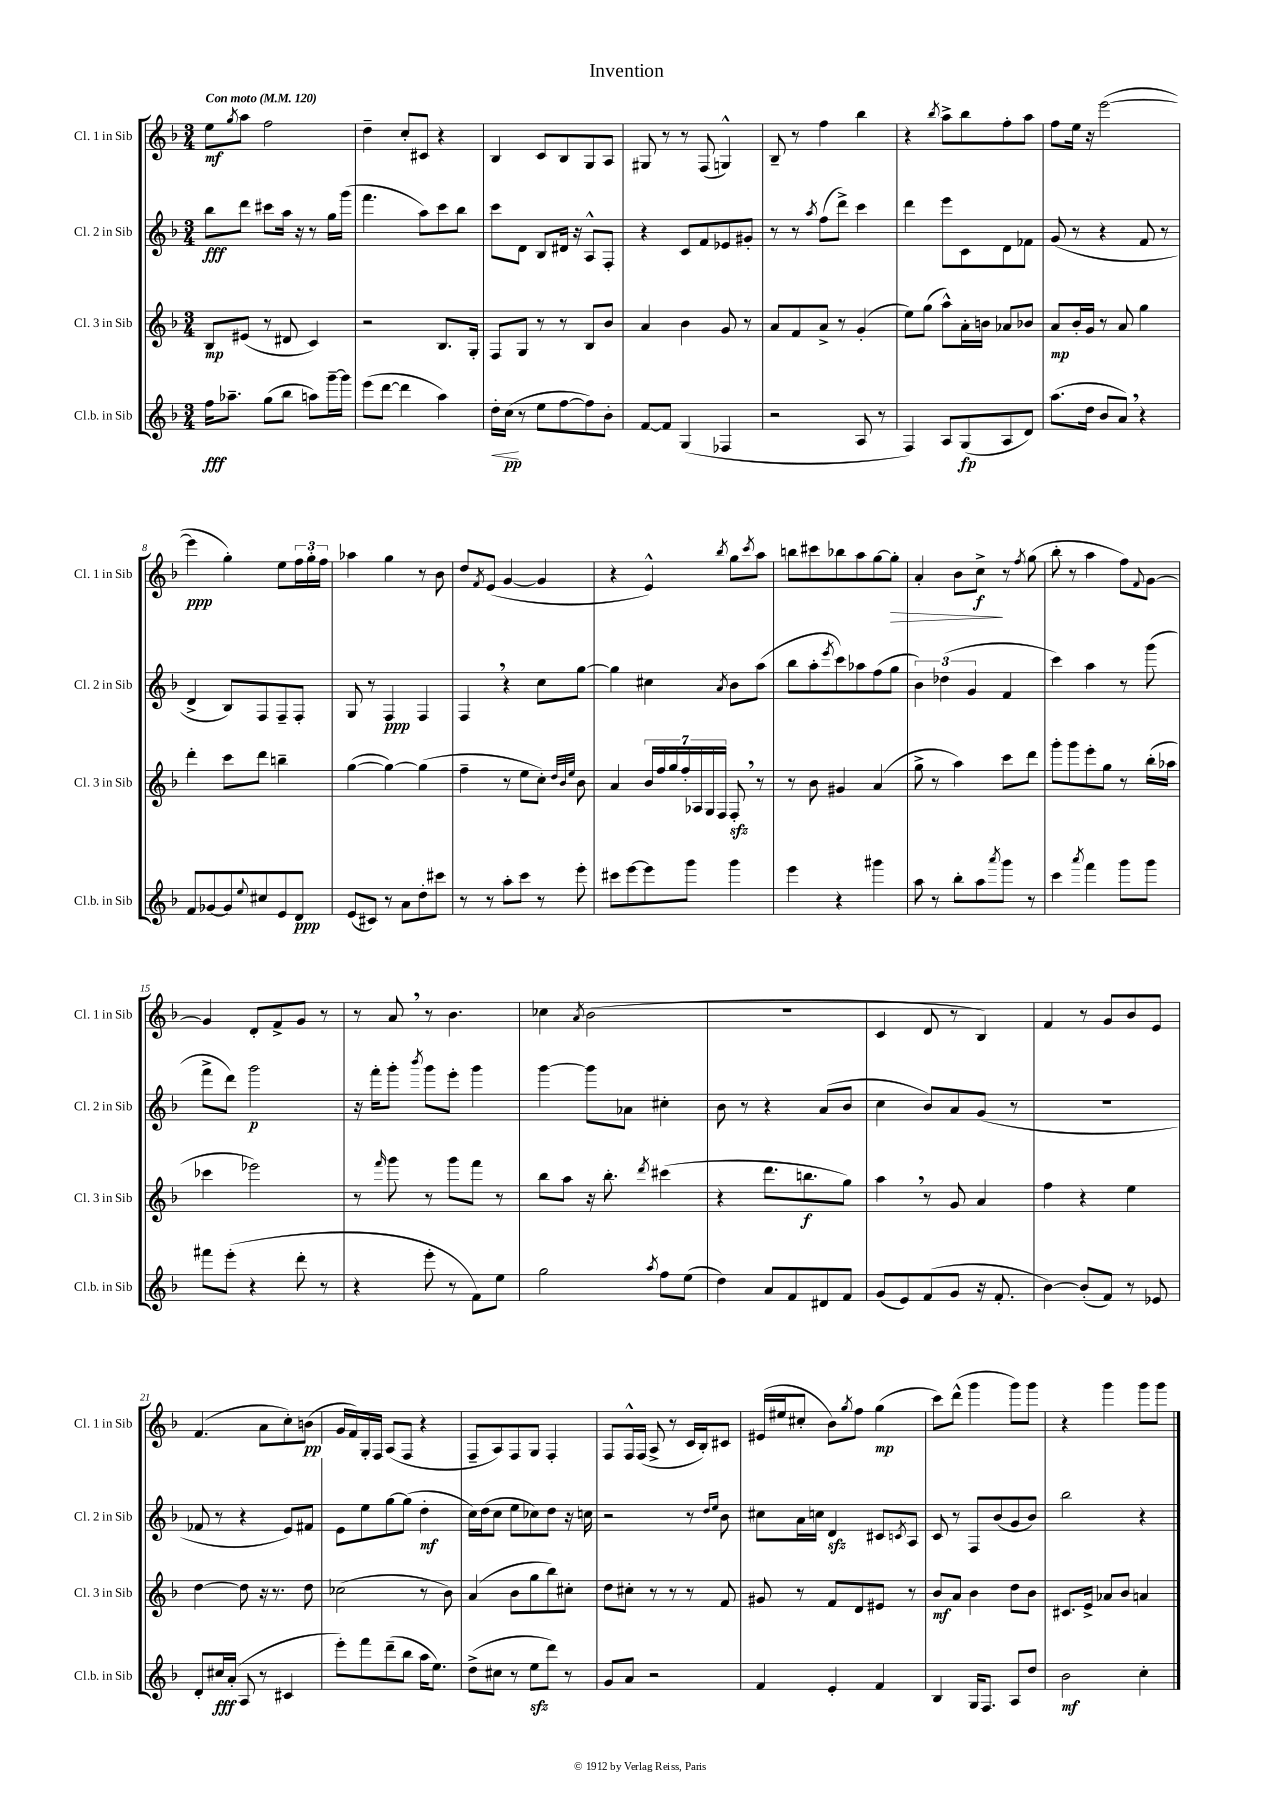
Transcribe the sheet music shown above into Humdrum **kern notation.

**kern	**dynam	**kern	**dynam	**kern	**dynam	**kern	**dynam
*part4	*part4	*part3	*part3	*part2	*part2	*part1	*part1
*staff4	*staff4	*staff3	*staff3	*staff2	*staff2	*staff1	*staff1
*I"Cl.b. in Sib	*	*I"Cl. 3 in Sib	*	*I"Cl. 2 in Sib	*	*I"Cl. 1 in Sib	*
*I'Cl.b. in Sib	*	*I'Cl. 3 in Sib	*	*I'Cl. 2 in Sib	*	*I'Cl. 1 in Sib	*
*clefG2	*	*clefG2	*	*clefG2	*	*clefG2	*
*k[b-]	*	*k[b-]	*	*k[b-]	*	*k[b-]	*
*M3/4	*	*M3/4	*	*M3/4	*	*M3/4	*
*MM120	*	*MM120	*	*MM120	*	*MM120	*
=1	=1	=1	=1	=1	=1	=1	=1
!	!	!	!	!	!	!LO:TX:a:B:t=Con moto	!
16ff\KL	fff	8B-/L	mp	8bb-\L	fff	8ee\L	mf
8.aa-X~\J	.	.	.	.	.	.	.
.	.	.	.	.	.	8qgg/	.
.	.	(8e#X/J	.	8ddd\J	.	8aa\J	.
(8gg\L	.	8r	.	8ccc#X\L	.	2ff\	.
8bb-\J	.	8d#X/	.	16aa\Jk	.	.	.
.	.	.	.	16r	.	.	.
8aan\L)	.	4c/)	.	8r	.	.	.
[16ggg~\L	.	.	.	16gg\LL	.	.	.
16ggg\JJ]	.	.	.	(16ggg\JJ	.	.	.
=2	=2	=2	=2	=2	=2	=2	=2
(8eee\L	.	2r	.	4.fff\	.	4dd~\	.
[8ddd\J	.	.	.	.	.	.	.
4ddd\]	.	.	.	.	.	8cc'/L	.
.	.	.	.	8aa\L)	.	8c#X/J	.
4aa\)	.	8.B-/L	.	8ccc\	.	4r	.
.	.	.	.	8bb-\J	.	.	.
.	.	16G'/Jk	.	.	.	.	.
=3	=3	=3	=3	=3	=3	=3	=3
!	!LO:HP:b	!	!	!	!	!	!
16dd'\LL	<	8F/L	.	8ccc\L	.	4B-/	.
(16cc\JJ	pp	.	.	.	.	.	.
8r	[	8G/J	.	8d\J	.	.	.
8ee\L	.	8r	.	8B-/L	.	8c/L	.
[8ff\	.	8r	.	16d#X/Jk	.	8B-/	.
.	.	.	.	16r	.	.	.
8ff\])	.	8B-/L	.	8A^^/L	.	8G/	.
8b-'\J	.	8b-/J	.	8F'/J	.	8A/J	.
=4	=4	=4	=4	=4	=4	=4	=4
[8f/L	.	4a/	.	4r	.	8G#X/	.
8f/J]	.	.	.	.	.	8r	.
(4G/	.	4b-\	.	8c/L	.	8r	.
.	.	.	.	8f/	.	(8F/	.
4F-X/	.	8g/	.	8e-X/	.	4Gn^^/)	.
.	.	8r	.	8g#X'/J	.	.	.
=5	=5	=5	=5	=5	=5	=5	=5
2r	.	8a/L	.	8r	.	8B-~/	.
.	.	8f/	.	8r	.	8r	.
.	.	.	.	8qaa/	.	.	.
.	.	8a^/J	.	(8ff\L	.	4ff\	.
.	.	8r	.	8ddd^\J)	.	.	.
8A/	.	(4g'/	.	4ccc\	.	4bb-\	.
8r	.	.	.	.	.	.	.
=6	=6	=6	=6	=6	=6	=6	=6
4F/)	.	8ee\L)	.	4ddd\	.	4r	.
.	.	(8gg\J	.	.	.	.	.
.	.	.	.	.	.	8qbb-/	.
8A/L	.	8aa^^\L)	.	8eee\L	.	8aa^\L	.
(8G/	fp	16a'\L	.	8c\	.	8bb-\	.
.	.	16bn\JJ	.	.	.	.	.
8A/	.	8a-X/L	.	8d\	.	8ff'\	.
8d/J)	.	8b-X/J	.	8f-X\J	.	8aa\J	.
=7	=7	=7	=7	=7	=7	=7	=7
(8.aa\L	.	8a/L	mp	(8g/	.	8ff\L	.
.	.	16b-'/L	.	8r	.	16ee\Jk	.
16dd\Jk	.	16g/JJ	.	.	.	16r	.
8b-/L	.	8r	.	4r	.	([2eee\	.
8a,/J)	.	8a/	.	.	.	.	.
4r	.	4gg\	.	8f/	.	.	.
.	.	.	.	8r	.	.	.
!!LO:LB:g=z
=8	=8	=8	=8	=8	=8	=8	=8
8f/L	.	4ddd'\	.	4d^/	.	4eee\]	ppp
[8g-X/	.	.	.	.	.	.	.
8g-/]	.	8ccc\L	.	8B-/L)	.	4gg'\)	.
8qqee/	.	.	.	.	.	.	.
8cc#X/	.	8ddd\J	.	8F/	.	.	.
8e/	.	4bbn~\	.	8F~/	.	8ee\L	.
8d/J	ppp	.	.	8F'/J	.	24ff\L	.
.	.	.	.	.	.	24gg'\	.
.	.	.	.	.	.	24ff\JJ	.
=9	=9	=9	=9	=9	=9	=9	=9
(8e/L	.	([4gg\	.	8G/	.	4aa-X\	.
8c#X/J)	.	.	.	8r	.	.	.
8r	.	4gg\_)	.	4F/	ppp	4gg\	.
8a\L	.	.	.	.	.	.	.
8dd'\	.	(4gg\]	.	4F/	.	8r	.
8ccc#X\J	.	.	.	.	.	8b-\	.
=10	=10	=10	=10	=10	=10	=10	=10
8r	.	4ff~\	.	4F,/	.	8dd/L	.
.	.	.	.	.	.	8qf/	.
8r	.	.	.	.	.	(8e/J	.
8aa'\L	.	8r	.	4r	.	[4g/	.
8ccc\J	.	8ee\L	.	.	.	.	.
8r	.	8cc'\J)	.	8cc\L	.	4g/]	.
.	.	32qqdd/LLL	.	.	.	.	.
.	.	32qqb-/	.	.	.	.	.
.	.	32qqee/JJJ	.	.	.	.	.
8eee'\	.	8b-\	.	[8gg\J	.	.	.
=11	=11	=11	=11	=11	=11	=11	=11
8ccc#X\L	.	4a/	.	4gg\]	.	4r	.
[8eee\	.	.	.	.	.	.	.
8eee\]	.	28b-/LL	.	4cc#X\	.	4e^^/)	.
.	.	28ff/	.	.	.	.	.
.	.	28gg/	.	.	.	.	.
.	.	28ff'/	.	.	.	.	.
8ggg\J	.	.	.	.	.	.	.
.	.	28A-X/	.	.	.	.	.
.	.	28G/	.	.	.	.	.
.	.	28F/JJ	.	.	.	.	.
.	.	.	.	8qa/	.	8qbb-/	.
4ggg\	.	8Fzz',/	.	8b-\L	.	8gg\L	.
.	.	.	.	.	.	8qccc/	.
.	.	8r	.	(8aa\J	.	8aa\J	.
=12	=12	=12	=12	=12	=12	=12	=12
4eee\	.	8r	.	8bb-\L	.	8bbn\L	.
.	.	8b-\	.	8aa'\	.	8ccc#X\	.
.	.	.	.	8qeee/	.	.	.
4r	.	4g#X/	.	8ccc\)	.	8bb-X\	.
.	.	.	.	8aa-X\	.	8aa\	.
4ggg#X\	.	(4a/	.	(8ff\	.	[8gg\	.
!	!	!	!	!	!	!	!LO:HP:b
.	.	.	.	8gg\J	.	8gg'\J]	>
=13	=13	=13	=13	=13	=13	=13	=13
8aa\	.	8gg^\	.	6b-\)	.	4a'/	.
8r	.	8r	.	.	.	.	.
.	.	.	.	(6dd-X\	.	.	.
8bb-'\L	.	4aa\)	.	.	.	8b-\L	.
.	.	.	.	6g/	.	.	.
8aa\	.	.	.	.	.	8cc^\J	f
8qaaa/	.	.	.	.	.	.	.
8ggg\J	.	8ccc\L	.	4f/	.	8r	]
.	.	.	.	.	.	8qff/	.
8r	.	8ddd\J	.	.	.	(8gg\	.
=14	=14	=14	=14	=14	=14	=14	=14
4ccc\	.	8ggg'\L	.	4ccc\)	.	8bb-'\	.
.	.	8ggg\	.	.	.	8r	.
8qaaa/	.	.	.	.	.	.	.
4fff\	.	8eee'\	.	4aa\	.	4aa\	.
.	.	8gg\J	.	.	.	.	.
8ggg\L	.	8r	.	8r	.	8ff\L)	.
.	.	.	.	.	.	8qqf/	.
8ggg\J	.	(16bb-'\LL	.	(8ggg\	.	[8g\J	.
.	.	16aa-X\JJ	.	.	.	.	.
!!LO:LB:g=z
=15	=15	=15	=15	=15	=15	=15	=15
8fff#X\L	.	4ccc-X\	.	8fff^\L	.	4g/]	.
(8eee'\J	.	.	.	8ddd\J)	.	.	.
4r	.	2eee-X\)	.	2ggg\	p	8d'/L	.
.	.	.	.	.	.	8f^/	.
8ddd'\	.	.	.	.	.	8g/J	.
8r	.	.	.	.	.	8r	.
=16	=16	=16	=16	=16	=16	=16	=16
4r	.	8r	.	16r	.	8r	.
.	.	.	.	16fff'\KL	.	.	.
.	.	16qqfff/	.	.	.	.	.
.	.	8ggg\	.	8ggg'\J	.	8a,/	.
.	.	.	.	8qbbb-/	.	.	.
8eee'\	.	8r	.	8ggg\L	.	8r	.
8r	.	8ggg\L	.	8eee'\J	.	4.b-\	.
8f\L)	.	8fff\J	.	4ggg\	.	.	.
8ee\J	.	8r	.	.	.	.	.
=17	=17	=17	=17	=17	=17	=17	=17
2gg\	.	8bb-\L	.	[4ggg\	.	4cc-X\	.
.	.	8aa\J	.	.	.	.	.
.	.	.	.	.	.	8qa/	.
.	.	16r	.	8ggg\L]	.	(2b-\	.
.	.	8.bb-'\	.	.	.	.	.
.	.	.	.	8a-X\J	.	.	.
8qaa/	.	8qddd/	.	.	.	.	.
8ff\L	.	(4ccc#X\	.	4cc#X'\	.	.	.
(8ee\J	.	.	.	.	.	.	.
=18	=18	=18	=18	=18	=18	=18	=18
4dd\)	.	4r	.	8b-\	.	2.r	.
.	.	.	.	8r	.	.	.
8a/L	.	8.ddd\L	.	4r	.	.	.
8f/	.	.	.	.	.	.	.
.	.	8.bbn\	f	.	.	.	.
8d#X/	.	.	.	(8a/L	.	.	.
8f/J	.	8gg\J)	.	8b-/J	.	.	.
=19	=19	=19	=19	=19	=19	=19	=19
(8g/L	.	4aa,\	.	4cc\	.	4c/	.
8e/)	.	.	.	.	.	.	.
(8f/	.	8r	.	8b-/L)	.	8d/	.
8g/J	.	8g/	.	8a/	.	8r	.
16r	.	4a/	.	(8g/J	.	4B-/)	.
8.f'/	.	.	.	.	.	.	.
.	.	.	.	8r	.	.	.
=20	=20	=20	=20	=20	=20	=20	=20
[4b-\)	.	4ff\	.	2.r	.	4f/	.
(8b-'/L]	.	4r	.	.	.	8r	.
8f/J)	.	.	.	.	.	8g/L	.
8r	.	4ee\	.	.	.	8b-/	.
8e-X/	.	.	.	.	.	8e/J	.
!!LO:LB:g=z
=21	=21	=21	=21	=21	=21	=21	=21
8d'/L	.	[4dd\	.	8f-X/	.	(4.f/	.
16cc#X/L	fff	.	.	8r	.	.	.
(16a'/JJ	.	.	.	.	.	.	.
8A/	.	8dd\]	.	4r	.	.	.
8r	.	16r	.	.	.	8a\L	.
.	.	8.r	.	.	.	.	.
4c#X/	.	.	.	8e/L)	.	8cc'\)	.
.	.	8dd\	.	8f#X/J	.	(8bn\J	pp
=22	=22	=22	=22	=22	=22	=22	=22
8eee'\L)	.	(2cc-X\	.	8e\L	.	16g/LL	.
.	.	.	.	.	.	16f/)	.
8fff\	.	.	.	8ee\	.	16G'/	.
.	.	.	.	.	.	16F/JJ	.
(8ddd~\	.	.	.	[8gg\	.	(8A/L	.
8bb-\J	.	.	.	(8gg\J]	.	8F/J	.
16aa\KL	.	8r	.	4dd'\	mf	4r	.
8.ee\J)	.	.	.	.	.	.	.
.	.	8b-\)	.	.	.	.	.
=23	=23	=23	=23	=23	=23	=23	=23
(8dd^\L	.	(4a/	.	16cc\LL)	.	8F~/L	.
.	.	.	.	(16dd\J	.	.	.
8cc#X\J	.	.	.	8cc\J	.	8A/)	.
8r	.	8b-\L	.	8ee\L	.	8F/	.
8eezz\L	.	8gg\	.	8cc-X\)	.	8G/J	.
8ddd\J)	.	8bb-\)	.	8dd\J	.	4F'/	.
8r	.	8cc#X'\J	.	16r	.	.	.
.	.	.	.	16ccn\	.	.	.
=24	=24	=24	=24	=24	=24	=24	=24
8g/L	.	8dd\L	.	2r	.	8F/L	.
8a/J	.	8cc#X'\J	.	.	.	16F^^/L	.
.	.	.	.	.	.	(16F/JJ	.
2r	.	8r	.	.	.	8A^/	.
.	.	8r	.	.	.	8r	.
.	.	8r	.	8r	.	16c/LL	.
.	.	.	.	.	.	16B-'/J)	.
.	.	.	.	16qqdd/LL	.	.	.
.	.	.	.	16qqee/JJ	.	.	.
.	.	8f/	.	8b-\	.	8c#X/J	.
=25	=25	=25	=25	=25	=25	=25	=25
4f/	.	8g#X/	.	8cc#X\L	.	(16e#X/LL	.
.	.	.	.	.	.	16ee#X/J	.
.	.	8r	.	16a\L	.	8cc#X'/J	.
.	.	.	.	16ccn\JJ	.	.	.
4e'/	.	8f/L	.	4dzz/	.	8b-\L)	.
.	.	.	.	.	.	8qgg/	.
.	.	8d/	.	.	.	8ff\J	.
4f/	.	8e#X/J	.	8c#X/L	.	(4gg\	mp
.	.	.	.	8qcn/	.	.	.
.	.	8r	.	8A/J	.	.	.
=26	=26	=26	=26	=26	=26	=26	=26
4B-/	.	8b-/L	mf	8c/	.	8ccc\L)	.
.	.	8a/J	.	8r	.	(8ddd^^\J	.
16G/KL	.	4b-\	.	8F/L	.	4ggg\	.
8.F/J	.	.	.	.	.	.	.
.	.	.	.	(8b-/	.	.	.
8A/L	.	8dd\L	.	8g/	.	8ggg\L)	.
8dd/J	.	8b-\J	.	8b-/J)	.	8ggg\J	.
=27	=27	=27	=27	=27	=27	=27	=27
2b-\	mf	8.c#X/L	.	2bb-\	.	4r	.
.	.	16e^/Jk	.	.	.	.	.
.	.	8a-X/L	.	.	.	4ggg\	.
.	.	8b-/J	.	.	.	.	.
4cc'\	.	4an/	.	4r	.	8ggg\L	.
.	.	.	.	.	.	8ggg\J	.
==	==	==	==	==	==	==	==
*-	*-	*-	*-	*-	*-	*-	*-
